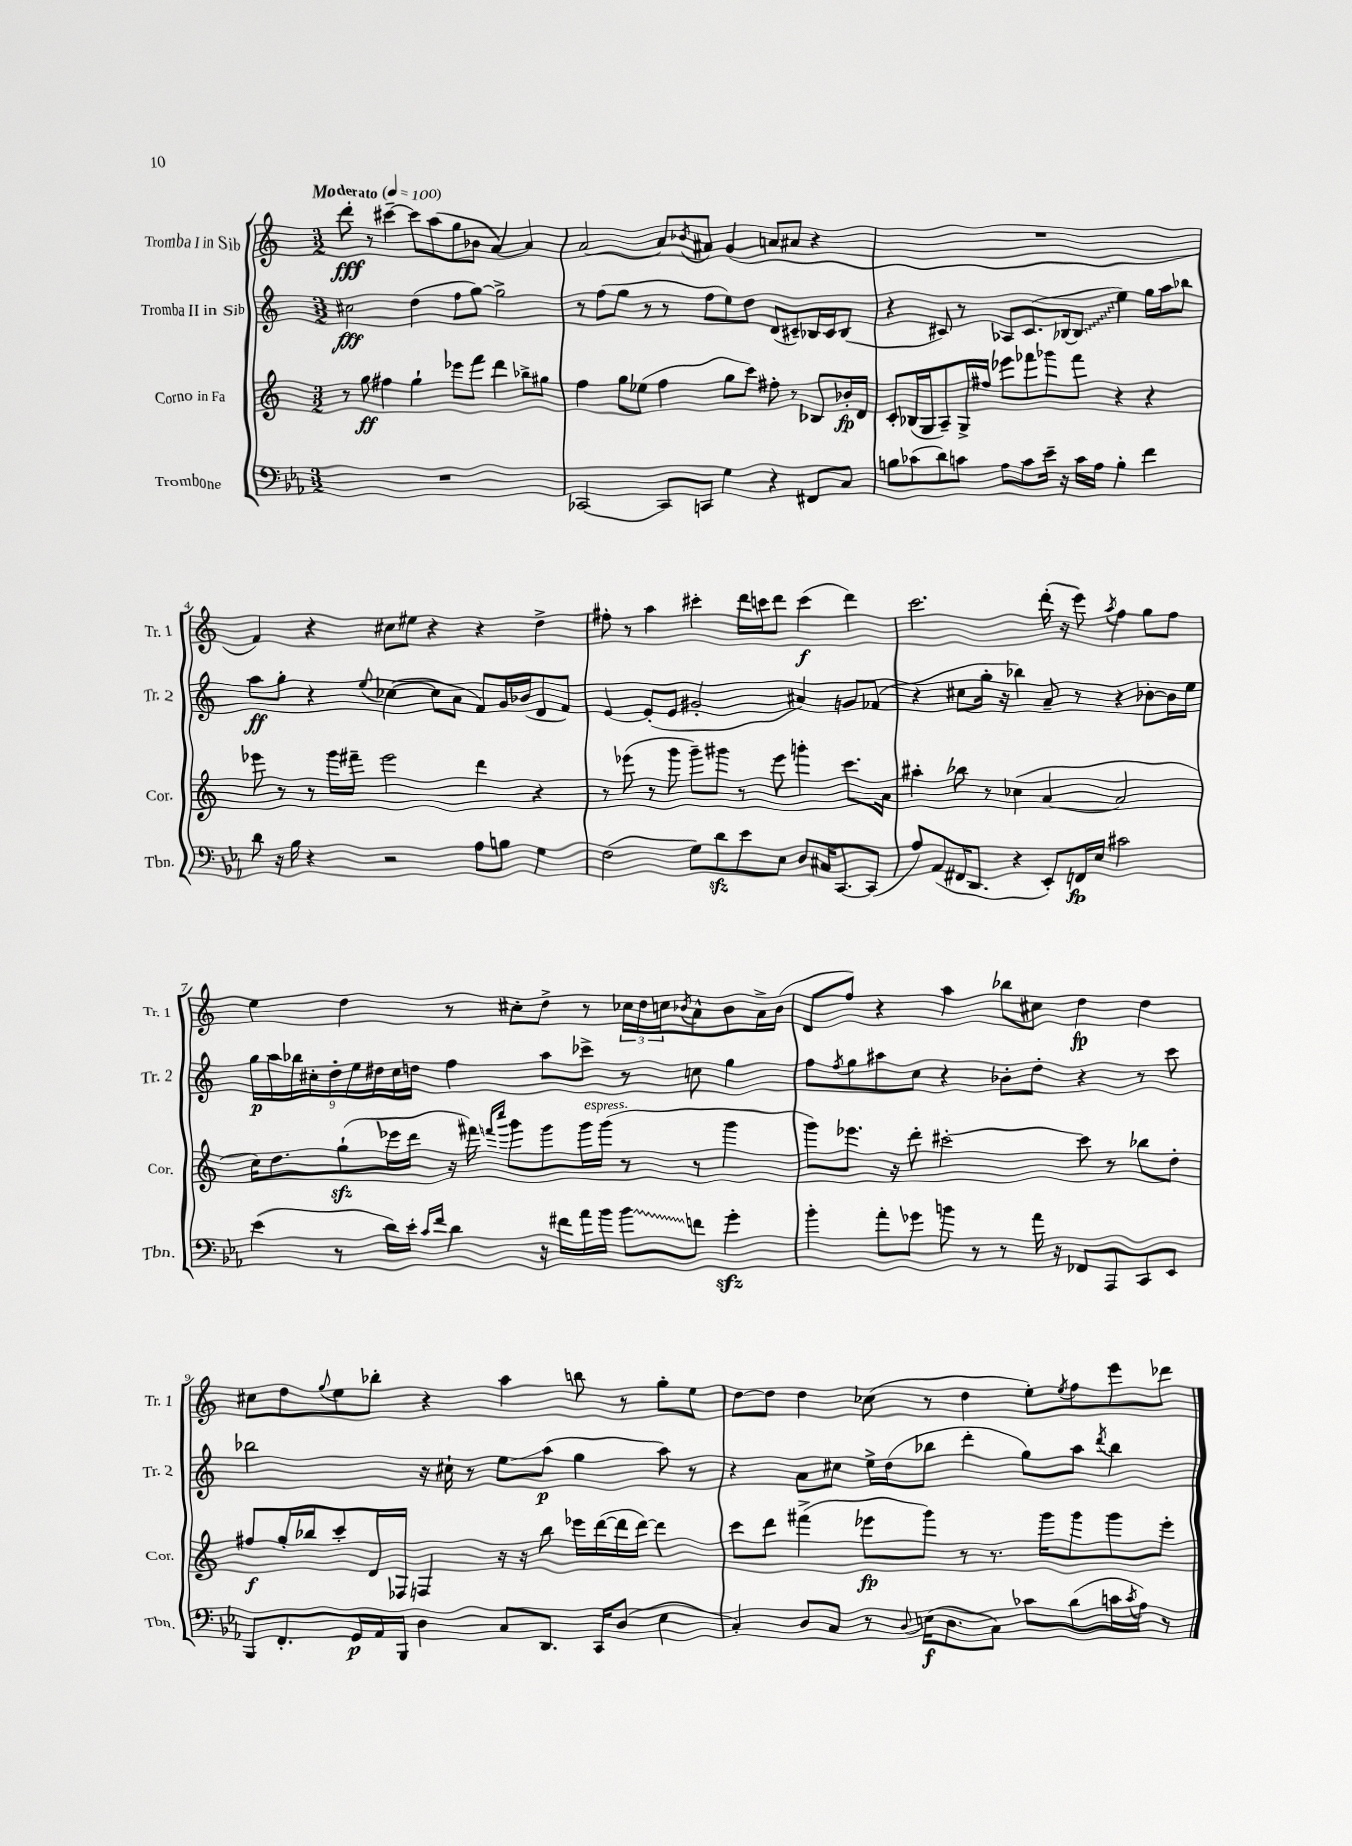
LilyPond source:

<<
\new StaffGroup <<
\new Staff = "s0" \with { instrumentName = "Tromba I in Sib" shortInstrumentName = "Tr. 1" } {
    \clef treble \key c \major \numericTimeSignature \time 3/2 \tempo "Moderato" 4 = 100
    d'''8-.\fff r8 cis'''4~-- cis'''8 a''8( g''8 bes'8 a'4~) a'4 |
    a'2~ a'8 \acciaccatura { bes'8 } ais'8 g'4( a'8 ais'8 r4 |
    R1. |
    f'4) r4 cis''8 eis''8 r4 r4 d''4-> |
    fis''8-. r8 a''4 cis'''4-. d'''16 c'''16 d'''8 c'''4\f( d'''4) |
    c'''2. d'''16-.( r16 e'''8) \acciaccatura { a''8 } f''4 g''8 f''8 |
    e''4 d''4 r8 cis''8-. d''8-> r8 \tuplet 3/2 { ces''16 d''16 c''16 } \acciaccatura { bes'8 } a'8-^ bes'8 a'16-> bes'16( |
    d'8 f''8) r4 a''4 bes''8 cis''8 d''4\fp d''4 |
    cis''8 d''8 \appoggiatura { g''8 } e''8 bes''8-. r4 a''4 b''8 r8 g''8-. e''8 |
    d''8~ d''8 d''4 ces''8( r8 d''4 e''8-.) \acciaccatura { e''8 } f''8 e'''8 des'''8 \bar "|." |
}
\new Staff = "s1" \with { instrumentName = "Tromba II in Sib" shortInstrumentName = "Tr. 2" } {
    \clef treble \key c \major \numericTimeSignature \time 3/2
    cis''2\fff d''4( f''8 g''8~) g''2-> |
    r8 f''8( g''8 r8 r8 f''8 e''8) d''8 d'8( cis'8--) bes16 cis'16 bes8( |
    r4 cis'8) r8 aes8 cis'8.( bes16~ \once \override Glissando.style = #'zigzag bes8\glissando e''4) g''16 a''16 bes''8 |
    a''8\ff g''8-. r4 \appoggiatura { e''8 } ces''4~( ces''8 a'8 f'8) g'16 bes'16( d'8 f'8) |
    e'4~ e'8-.( e'8 gis'2-. ais'4) g'8 fes'8( |
    r4 cis''8 g''16-. r16 bes''4) a'8-- r8 r4 bes'8~-. bes'16 e''16 |
    \tuplet 9/8 { g''16\p a''16 bes''16 cis''16-. d''16-. e''16 dis''16 cis''16 d''16 } f''4 a''8 ces'''8-> r8 c''8 g''4 |
    f''8 \acciaccatura { f''8 } g''8 ais''8 c''8 r4 bes'8-. d''8-. r4 r8 c'''8 |
    bes''2 r16 cis''16-! r8 e''8\glissando a''8\p( g''4 a''8) r8 |
    r4 a'8 cis''8 e''16-> d''16( bes''8 d'''4-. g''8) a''8 \acciaccatura { d'''8 } bes''4 \bar "|." |
}
\new Staff = "s2" \with { instrumentName = "Corno in Fa" shortInstrumentName = "Cor." } {
    \clef treble \key c \major \numericTimeSignature \time 3/2
    r8 g''8\ff fis''4 g''4-! ees'''8 f'''8 d'''4 bes''8-> gis''8 |
    f''4 g''8 ees''8( f''4 g''8 c'''8) fis''8-. r8 bes8 bes'16-.\fp d'16 |
    c'8-. bes16( g16 a8--) g16-> fis''16 ees'''8 fes'''8 ges'''8 fes'''8 r4 r4 |
    ees'''8 r8 r8 g'''16 fis'''16-- ees'''2 d'''4 r4 |
    r8 ees'''8( r8 g'''8 g'''8--) gis'''8 r8 ees'''8 g'''4-. c'''8. a'16 |
    ais''4-. bes''8 r8 ces''4( a'4~ a'2 |
    c''16) d''8. g''8-!\sfz( ees'''16 d'''16 r16 fis'''16) \grace { f'''16 c''''16 } g'''8 g'''8 g'''16^\markup { \italic "espress." } g'''16( r8 r8 g'''4 |
    g'''8) ees'''8. r16 d'''8-. cis'''2~-. cis'''8 r8 bes''8 d''8-. |
    fis''8\f g''16-. bes''16 c'''8-. d'16 fes16 f4 r16 r16 bes''8 ees'''16 d'''16~( d'''16 d'''16~) d'''4 |
    c'''8 d'''8 fis'''4->( ees'''8\fp g'''8) r8 r8. g'''16 g'''8 g'''8 ees'''8-. \bar "|." |
}
\new Staff = "s3" \with { instrumentName = "Trombone" shortInstrumentName = "Tbn." } {
    \clef bass \key ees \major \numericTimeSignature \time 3/2
    R1. |
    ces,2~ ces,8 c,8 g4 r4 fis,8 c8 |
    b8 ces'8( d'8) c'8 aes8 c'8 ees'16-- r16 c'16 aes16 b4-. f'4 |
    d'8 r16 bes16 r4 r2 aes8 b8 g4 |
    f2( g8) d'8\sfz ees'8 ees8 d8 cis16 c,8.~ c,8( |
    aes8) aes,8( fis,16 d,8. r4 ees,8-.) f,16\fp ees16 cis'2 |
    ees'4( r8 d'16) ees'16-. \grace { c'16 f'16 } d'4 r16 fis'16 aes'16 bes'16 \once \override Glissando.style = #'zigzag bes'8\glissando f'8 g'4-.\sfz |
    bes'4-. aes'8-. ges'8 b'8 r8 r8 aes'16 r16 fes,8 aes,,8 c,8 ees,8 |
    bes,,8 f,8.-. g,16\p aes,16 bes,,16 d4 c8 d,8. c,16 d8( ees4 |
    c4-.) d8 c8 r8 \appoggiatura { d8 } e16\f( d8. c8) ces'8 d'8( c'16 \acciaccatura { c'8 } aes16) r8 \bar "|." |
}
>>
>>
